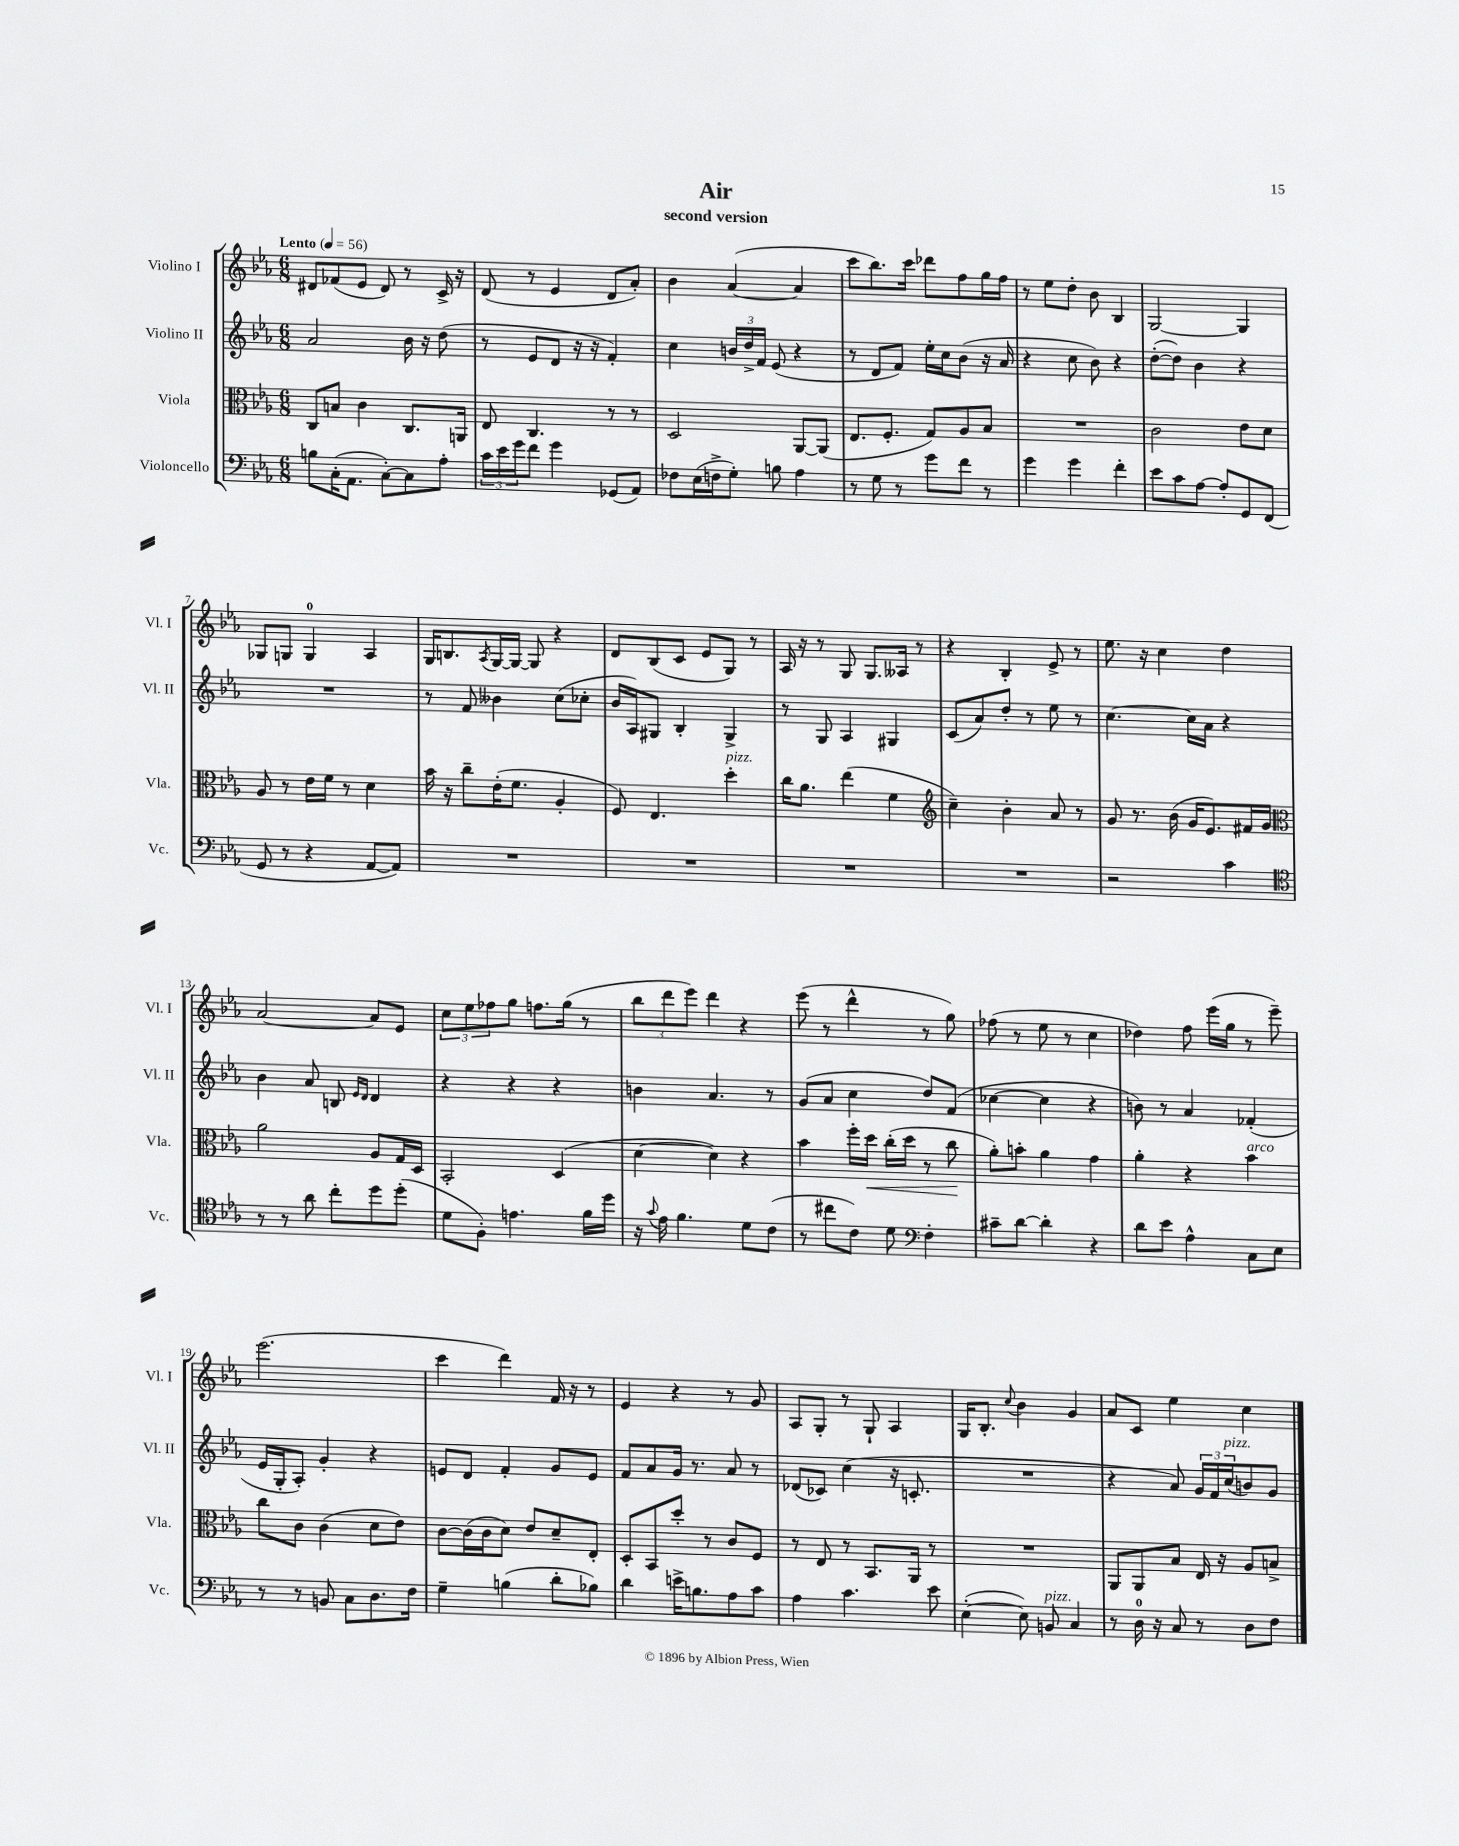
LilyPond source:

\header { title = "Air" subtitle = "second version" }
<<
\new StaffGroup <<
\new Staff = "s0" \with { instrumentName = "Violino I" shortInstrumentName = "Vl. I" } {
    \clef treble \key ees \major \numericTimeSignature \time 6/8 \tempo "Lento" 4 = 56
    dis'8 fes'8( ees'8 dis'8) r8 c'16-> r16 |
    d'8( r8 ees'4 d'8 aes'8-.) |
    bes'4 aes'4~( aes'4 |
    c'''8 bes''8.) c'''16 des'''8 f''8 g''16 f''16 |
    r8 ees''8 d''8-. bes'8 bes4 |
    g2~ g4 |
    ges8 g8 g4-0 aes4 |
    g16 b8. \acciaccatura { aes8 } g16~ g16~ g8 r4 |
    d'8 bes8( c'8 ees'8 g8) r8 |
    aes16 r16 r8 g8 g8. aeses16 r8 |
    r4 bes4-. ees'8-> r8 |
    ees''8. r16 c''4 d''4 |
    aes'2~ aes'8 ees'8 |
    \tuplet 3/2 { c''8 ees''8 fes''8 } g''8 f''8. g''16( r8 |
    \tuplet 3/2 { bes''8 d'''8 ees'''8) } d'''4 r4 |
    ees'''8( r8 d'''4-^ r8 g''8) |
    fes''8( r8 ees''8 r8 c''4 |
    des''4) f''8 ees'''16( g''16 r8 ees'''8--) |
    ees'''2.( |
    c'''4 d'''4) f'16 r16 r8 |
    ees'4 r4 r8 g'8 |
    aes8 g8-. r8 g8-! aes4 |
    g16 bes8.-. \appoggiatura { c''8 } bes'4 g'4 |
    aes'8 c'8 ees''4 c''4 \bar "|." |
}
\new Staff = "s1" \with { instrumentName = "Violino II" shortInstrumentName = "Vl. II" } {
    \clef treble \key ees \major \numericTimeSignature \time 6/8
    aes'2 bes'16 r16 d''8( |
    r8 ees'8 d'8 r16 r16 f'4-.) |
    c''4 \tuplet 3/2 { b'16 d''16-> f'16 } ees'8( r4 |
    r8 d'8 f'8) ees''16-. c''16 bes'8( r16 aes'16 |
    r4 c''8 bes'8) r4 |
    d''8~-.( d''8) bes'4 r4 |
    R2. |
    r8 f'8 beses'4 c''8( ces''8-. |
    bes'16 aes16) gis8 bes4-. gis4-> |
    r8 g8 aes4 gis4 |
    c'8( aes'8) d''8-. r8 ees''8 r8 |
    c''4.~ c''16 aes'16 r4 |
    bes'4 aes'8 b8 \grace { ees'16 d'16 } d'4 |
    r4 r4 r4 |
    b'4 aes'4. r8 |
    g'8( aes'8 c''4 d''8) f'8( |
    ces''4~ ces''4 r4 |
    b'8) r8 aes'4 fes'4-.( |
    ees'16 g16-. aes8-.) g'4-. r4 |
    e'8 d'8 f'4-. g'8 e'8 |
    f'8 aes'8 g'16 r8. aes'8 r8 |
    des'8( ces'8) c''4( r16 c'8.-. |
    R2. |
    r4 aes'8) \tuplet 3/2 { g'16 f'16 c''16^\markup { \italic "pizz." }( } b'8) g'8 \bar "|." |
}
\new Staff = "s2" \with { instrumentName = "Viola" shortInstrumentName = "Vla." } {
    \clef alto \key ees \major \numericTimeSignature \time 6/8
    c8 b8 c'4 c8. a,16 |
    ees8 c4. r8 r8 |
    d2 aes,8~ aes,8( |
    ees8. f8.-. g8) aes8 bes8 |
    R2. |
    c'2 ees'8 d'8 |
    aes8 r8 ees'16 f'16 r8 d'4 |
    bes'16 r16 c''8-- ees'16-.( f'8. aes4-. |
    f8) ees4. d''4-.^\markup { \italic "pizz." } |
    c''16 aes'8. ees''4( f'4 |
    \clef treble c''4--) bes'4-. aes'8 r8 |
    g'8 r8. bes'16( g'16 ees'8.) fis'16 g'16 |
    \clef alto aes'2 aes8 g16 d16 |
    bes,2-. d4( |
    d'4~ d'4) r4 |
    bes'4 f''16-. d''16\< c''16-.( d''16 r8 c''8\! |
    aes'8-.) b'8-. aes'4 g'4 |
    aes'4-. r4 bes'4^\markup { \italic "arco" } |
    c''8 c'8 c'4( d'8 ees'8) |
    c'8~ c'16( c'16 d'8) ees'8 d'8-- ees8-. |
    d8-. bes,8 d''8-. r8 c'8 f8 |
    r8 ees8 r8 bes,8. aes,16 r8 |
    R2. |
    aes,8 aes,8 bes8 ees16 r16 aes8 b8-> \bar "|." |
}
\new Staff = "s3" \with { instrumentName = "Violoncello" shortInstrumentName = "Vc." } {
    \clef bass \key ees \major \numericTimeSignature \time 6/8
    b8 c16-.( aes,8. c8~-.) c8 aes8-. |
    \tuplet 3/2 { c'16 ees'16 g'16 } f'8 g'4 ges,8( aes,8) |
    fes8 ees16( f16-> g8-.) b8 aes4 |
    r8 g8 r8 g'8 f'8 r8 |
    g'4 g'4 f'4-. |
    ees'8 c'8 aes8~ aes8-. g,8 f,8( |
    g,8 r8 r4 aes,8~ aes,8) |
    R2. |
    R2. |
    R2. |
    R2. |
    r2 c'4 |
    \clef tenor r8 r8 aes'8 c''8-. d''8 d''8-.( |
    d'8 f8-.) e'4. f'16 d''16 |
    r16 \appoggiatura { g'8 } ees'16 f'4. d'8 c'8( |
    r8 cis''8 c'8) d'8 \clef bass f4-. |
    cis'8-- d'8~ d'4-. r4 |
    d'8 ees'8 aes4-^ c8 ees8 |
    r8 r8 b,8 c8 d8. f16 |
    g4-- b4( d'8-. bes8) |
    d'4 e'16-> b8. aes8 c'8 |
    aes4 c'4. ees'8 |
    ees4~-.( ees8) b,8^\markup { \italic "pizz." } c4 |
    r8 d16-0 r16 c8 r8 d8 f8 \bar "|." |
}
>>
>>
